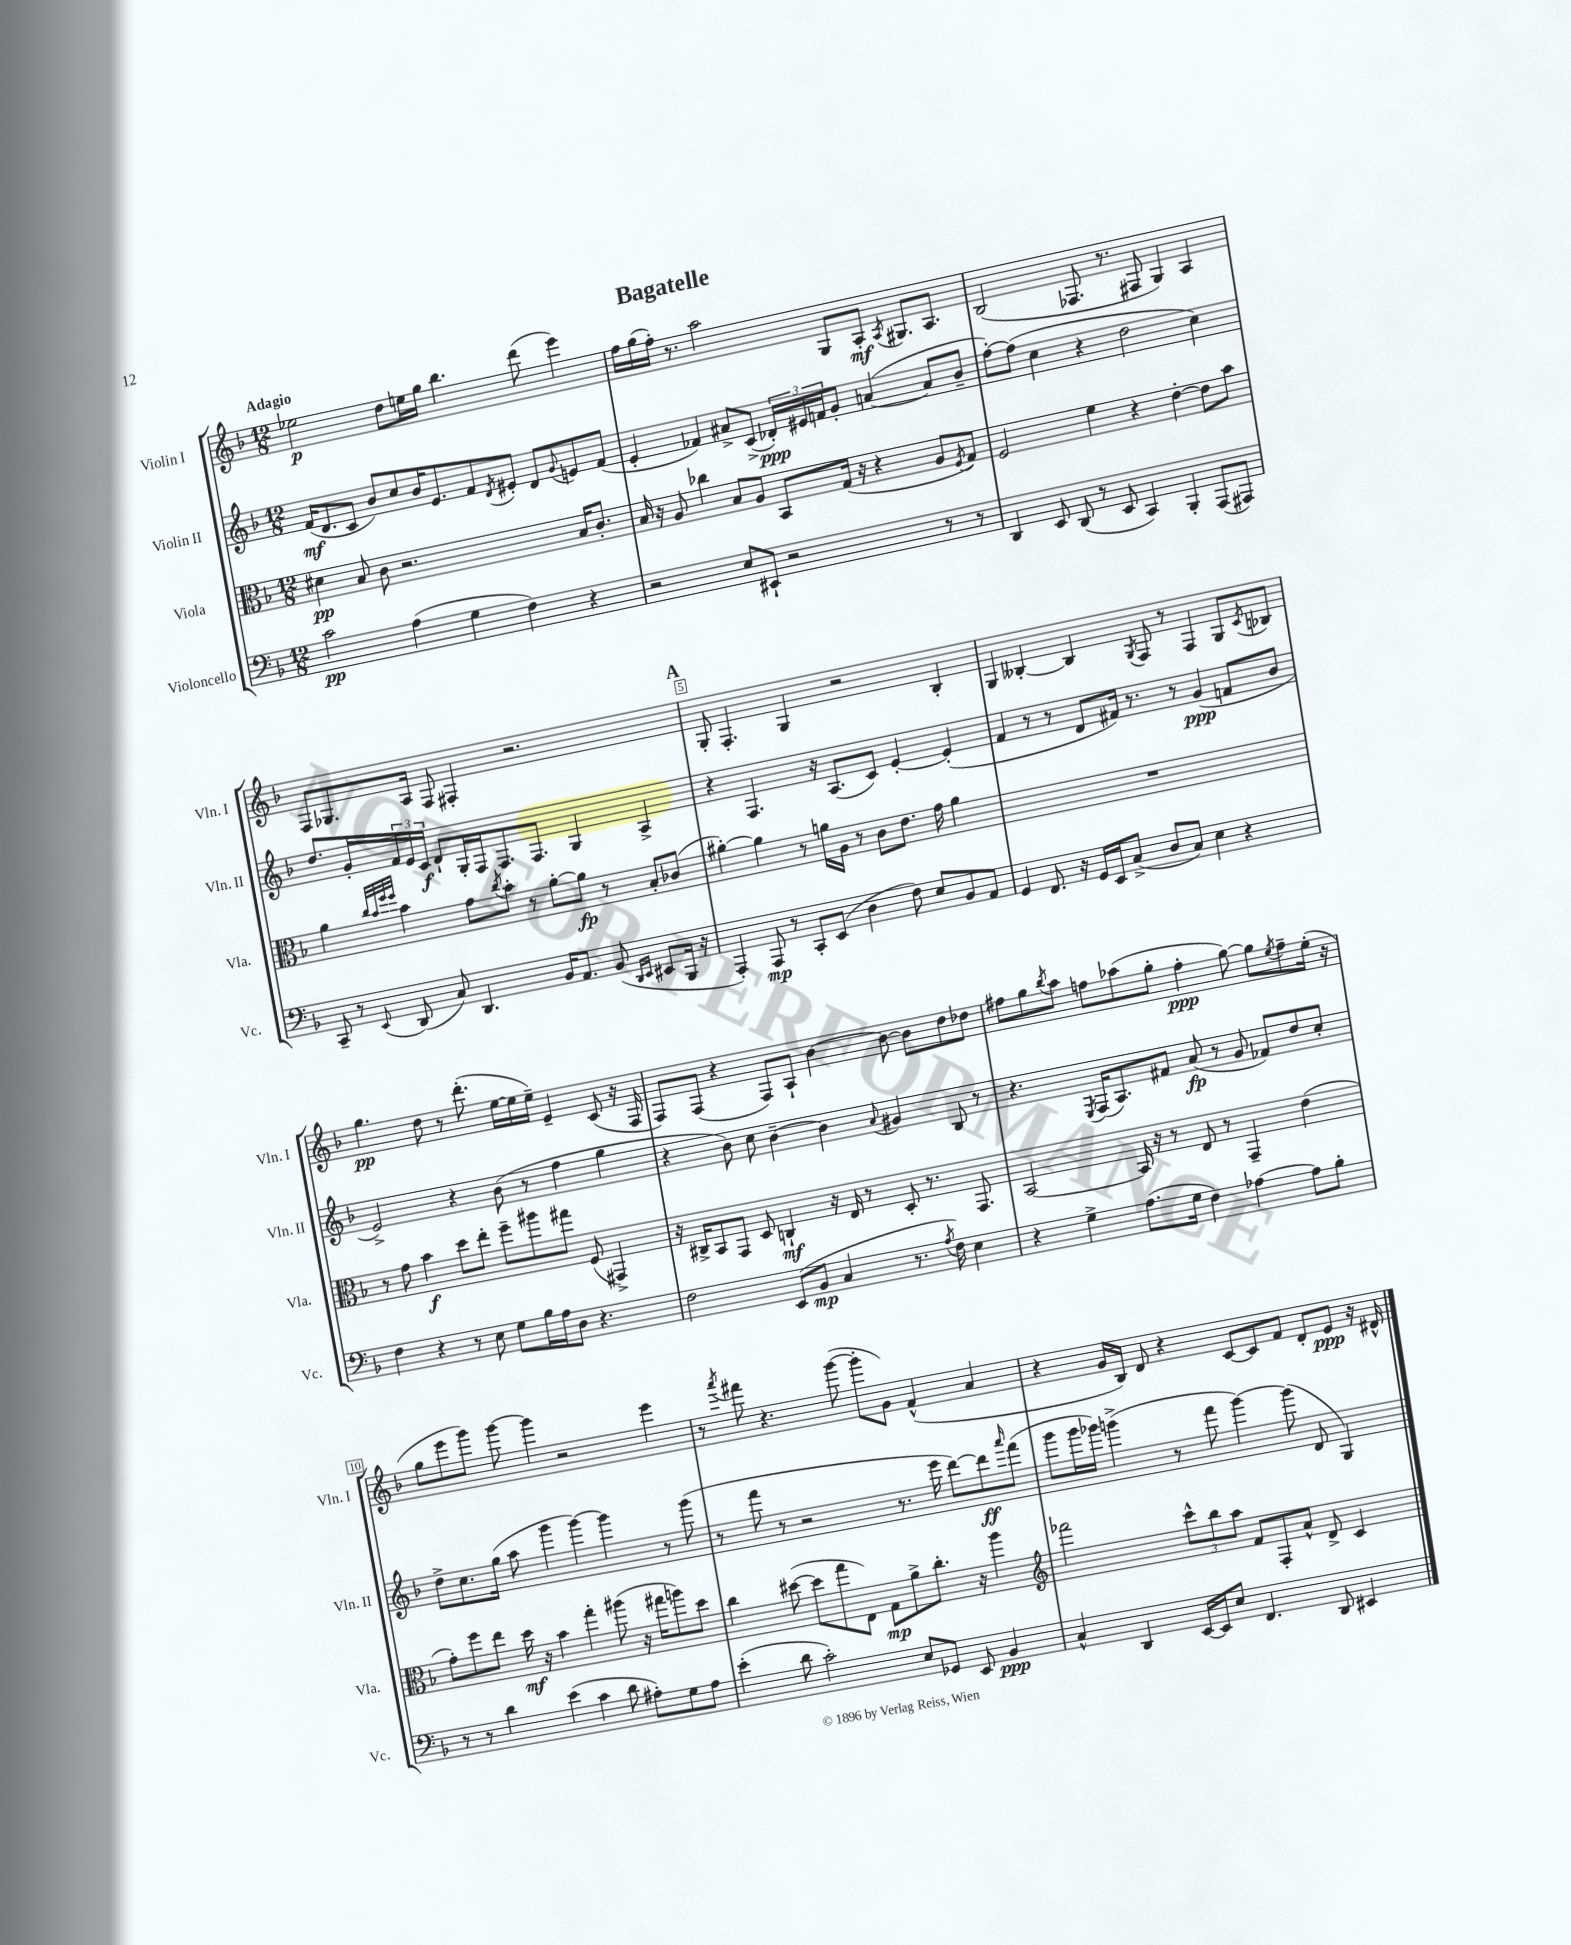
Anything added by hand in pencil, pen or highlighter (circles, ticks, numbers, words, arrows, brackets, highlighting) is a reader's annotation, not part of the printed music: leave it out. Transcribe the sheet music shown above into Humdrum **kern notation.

**kern	**kern	**kern	**kern
*staff4	*staff3	*staff2	*staff1
*clefF4	*clefC3	*clefG2	*clefG2
*k[b-]	*k[b-]	*k[b-]	*k[b-]
*M12/8	*M12/8	*M12/8	*M12/8
2c	4d#	(16f	2ee-
.	.	8.d	.
.	8B-	8c	.
.	8c	8b-)	.
(4A	2.r	8cc	8dd
.	.	16b-	16ee
.	.	8.e	16gg
4G	.	.	4.bb-
.	.	8f	.
.	.	8qd	.
4F)	.	8e#'	.
.	.	8d	(8ddd
.	.	8qqg	.
4r	16B-	8e	4eee)
.	8.c'	.	.
.	.	(8f	.
=	=	=	=
2r	16B-	4e'	16ff
.	16r	.	(16gg
.	8A	.	16ff')
.	.	.	8.r
.	4cc-	4f-)	.
.	.	.	2aa
8E	8B-	8a#^	.
8EE#`	8A	(8c^	.
2r	8BB-	24d-')	.
.	.	24e#	.
.	.	24f	.
.	(16G	8g'	8G
.	16r	.	.
.	4r	([4a	8A'
.	.	.	8qA
.	.	.	8.G#
8r	8A	8a]	.
.	.	.	8.A
.	8qF	.	.
8r	8G)	8b-~	.
=	=	=	=
4DD	2F	[8ff')	(2B-
.	.	(8ff]	.
8EE	.	4cc	.
(8DD	.	.	.
8r	4f	4r	8.F-
8EE	.	.	.
.	.	.	8.r
4CC)	4r	2dd	.
.	.	.	8F#
4BBB-'	[4e'	.	4G)
(8AAA	8e]	4cc)	4A
8AAA#)	8b-	.	.
=	=	=	=
8CC~	4a	8.dd	8F
8r	.	.	8.G-
.	.	16g'	.
.	32qqcc	.	.
.	32qqb-	.	.
.	32qqff	.	.
8qqEE	32qqff	.	.
(8DD	4b-	24f	.
.	.	24e	.
.	.	.	16A
.	.	24c	.
8C)	.	8d`	8F
4.DD	8g	16G'	4F#'
.	.	16F	.
.	8qcc	.	.
.	8b-'	8.F	.
.	8r	.	2.r
.	.	8.F	.
16BB-	[8a'	.	.
8.AA	.	.	.
.	8a]	4G	.
(8BB-	8r	.	.
16qqDD	.	.	.
16qqEE	.	.	.
8EE#	8B-'	4A^	.
16BBB-	(8c-	.	.
16r	.	.	.
=	=	=	=
4AAA')	[4a#')	4r	8G'
.	.	.	4.F'
8AAA	4a#]	4.F	.
8r	.	.	.
8CC'	8r	.	4G
(8EE	16a	16r	.
.	16A	(8.A	.
4D	8r	.	2r
.	8c	8c)	.
8F)	8.e	[4e'	.
8E	.	.	.
.	16g	.	.
8BB-	4a	(4e']	4B-'
8AA	.	.	.
=	=	=	=
4GG	1.r	4f	4G
8.FF	.	8r	[4B--'
.	.	8r	.
16r	.	.	.
16GG	.	8d	4B--]
16EE	.	.	.
(8C^	.	16f#)	.
.	.	8.r	.
.	.	.	8qG
8D	.	.	8F
8C)	.	8r	8r
4E	.	(4g	4F
4r	.	8f	8G
.	.	.	8qc
.	.	8b-	8B-
=	=	=	=
4F	8r	2e^)	4.gg
.	8g	.	.
4r	4b-	.	.
.	.	.	8dd
8r	8dd	4r	8r
8E	8ee'	.	(8.ddd'
8G	8ff~	(8b-	.
.	.	.	[16ee
16B-	8aa#	8r	16ee]
16A	.	.	16ee~)
8D	8gg#	4ff	4e~
4.r	(8F	.	.
.	4GG#^)	4gg	(8c
.	.	.	16r
.	.	.	16F
=	=	=	=
2F	16r	4r	8F)
.	16C#^	.	.
.	8BB-	.	(8F
.	8GG	8b-)	4r
.	8D	8cc	.
(8EE	4C`	[4b-~	8F)
8BB-	.	.	8A`
4C	16r	4b-]	[4b-
.	16E	.	.
.	8r	.	.
.	.	8qqa	.
8.r	8D'	4g#	8b-_
.	8.r	.	8b-]
8qA	.	.	.
16F)	.	.	.
4E	.	8B-	8dd
.	8.GG	.	.
.	.	8r	8dd-
=	=	=	=
4r	[2BB-	4.r	8ff#
.	.	.	8gg
.	.	.	8qbb-
4G^	.	.	8aa
.	.	8qE	.
.	.	(16F	8ff
.	.	8.A)	.
(8.A	16BB-]	.	(8aa-
.	16r	.	.
.	8r	8f#	8gg'
16G	.	.	.
4F)	8E	(8a	4ff'
.	8r	8r	.
[4A-	4GG~	8g	[8gg)
.	.	8f-)	8gg]
.	.	.	8qee
8A-]	(4e	8dd	8ff~
8B-'	.	8cc'	(16ee'
.	.	.	16r
=	=	=	=
8r	8g')	8dd^	8gg
8r	8ff	8.cc	8eee
4d	8ee	.	8ggg)
.	.	(16gg	.
.	16dd	8aa	[8ggg
.	16r	.	.
(4e	4b-	4ggg	4ggg]
4c	4gg'	[4ggg)	2r
8d	(8aa#	4ggg]	.
8A#')	16r	.	.
.	16gg#	.	.
8G	8aa)	8r	4eee
8A#	8dd	(8ggg	.
=	=	=	=
(4e'	4cc	8r	8r
.	.	.	8qaaa
.	.	8fff	8fff#
8d	([8dd#	8r	4.r
2c')	8dd#]	2r	.
.	8gg	.	.
.	8E)	.	([8ggg
.	8G	.	8ggg']
8E	8a^	8.r	8g)
8GG-	8.cc'	.	(4f^^
.	.	16eee	.
8EE	.	[8ddd)	.
.	16r	.	.
4BB-	4aa	8ddd]	4a
.	.	16qqaaa	.
.	.	(8fff	.
=	=	=	=
*	*clefG2	*	*
4C^^	2fff-	8ggg	4r
.	.	16ggg	.
.	.	16ggg-)	.
4DD	.	(4ggg^	16g
.	.	.	16B-)
.	.	.	8d
[16EE	12ccc^^	8r	4r
16EE]	.	.	.
.	12bb-	.	.
8E	.	8fff	.
.	12aa	.	.
4.FF	8f	[4ggg)	[8c
.	8F'	.	8c]
.	8a^^	(8ggg]	8f
8DD	8d^	8d	8d'
4EE#	4c	4G)	8e
.	.	.	16r
.	.	.	16d#^^
==	==	==	==
*-	*-	*-	*-
